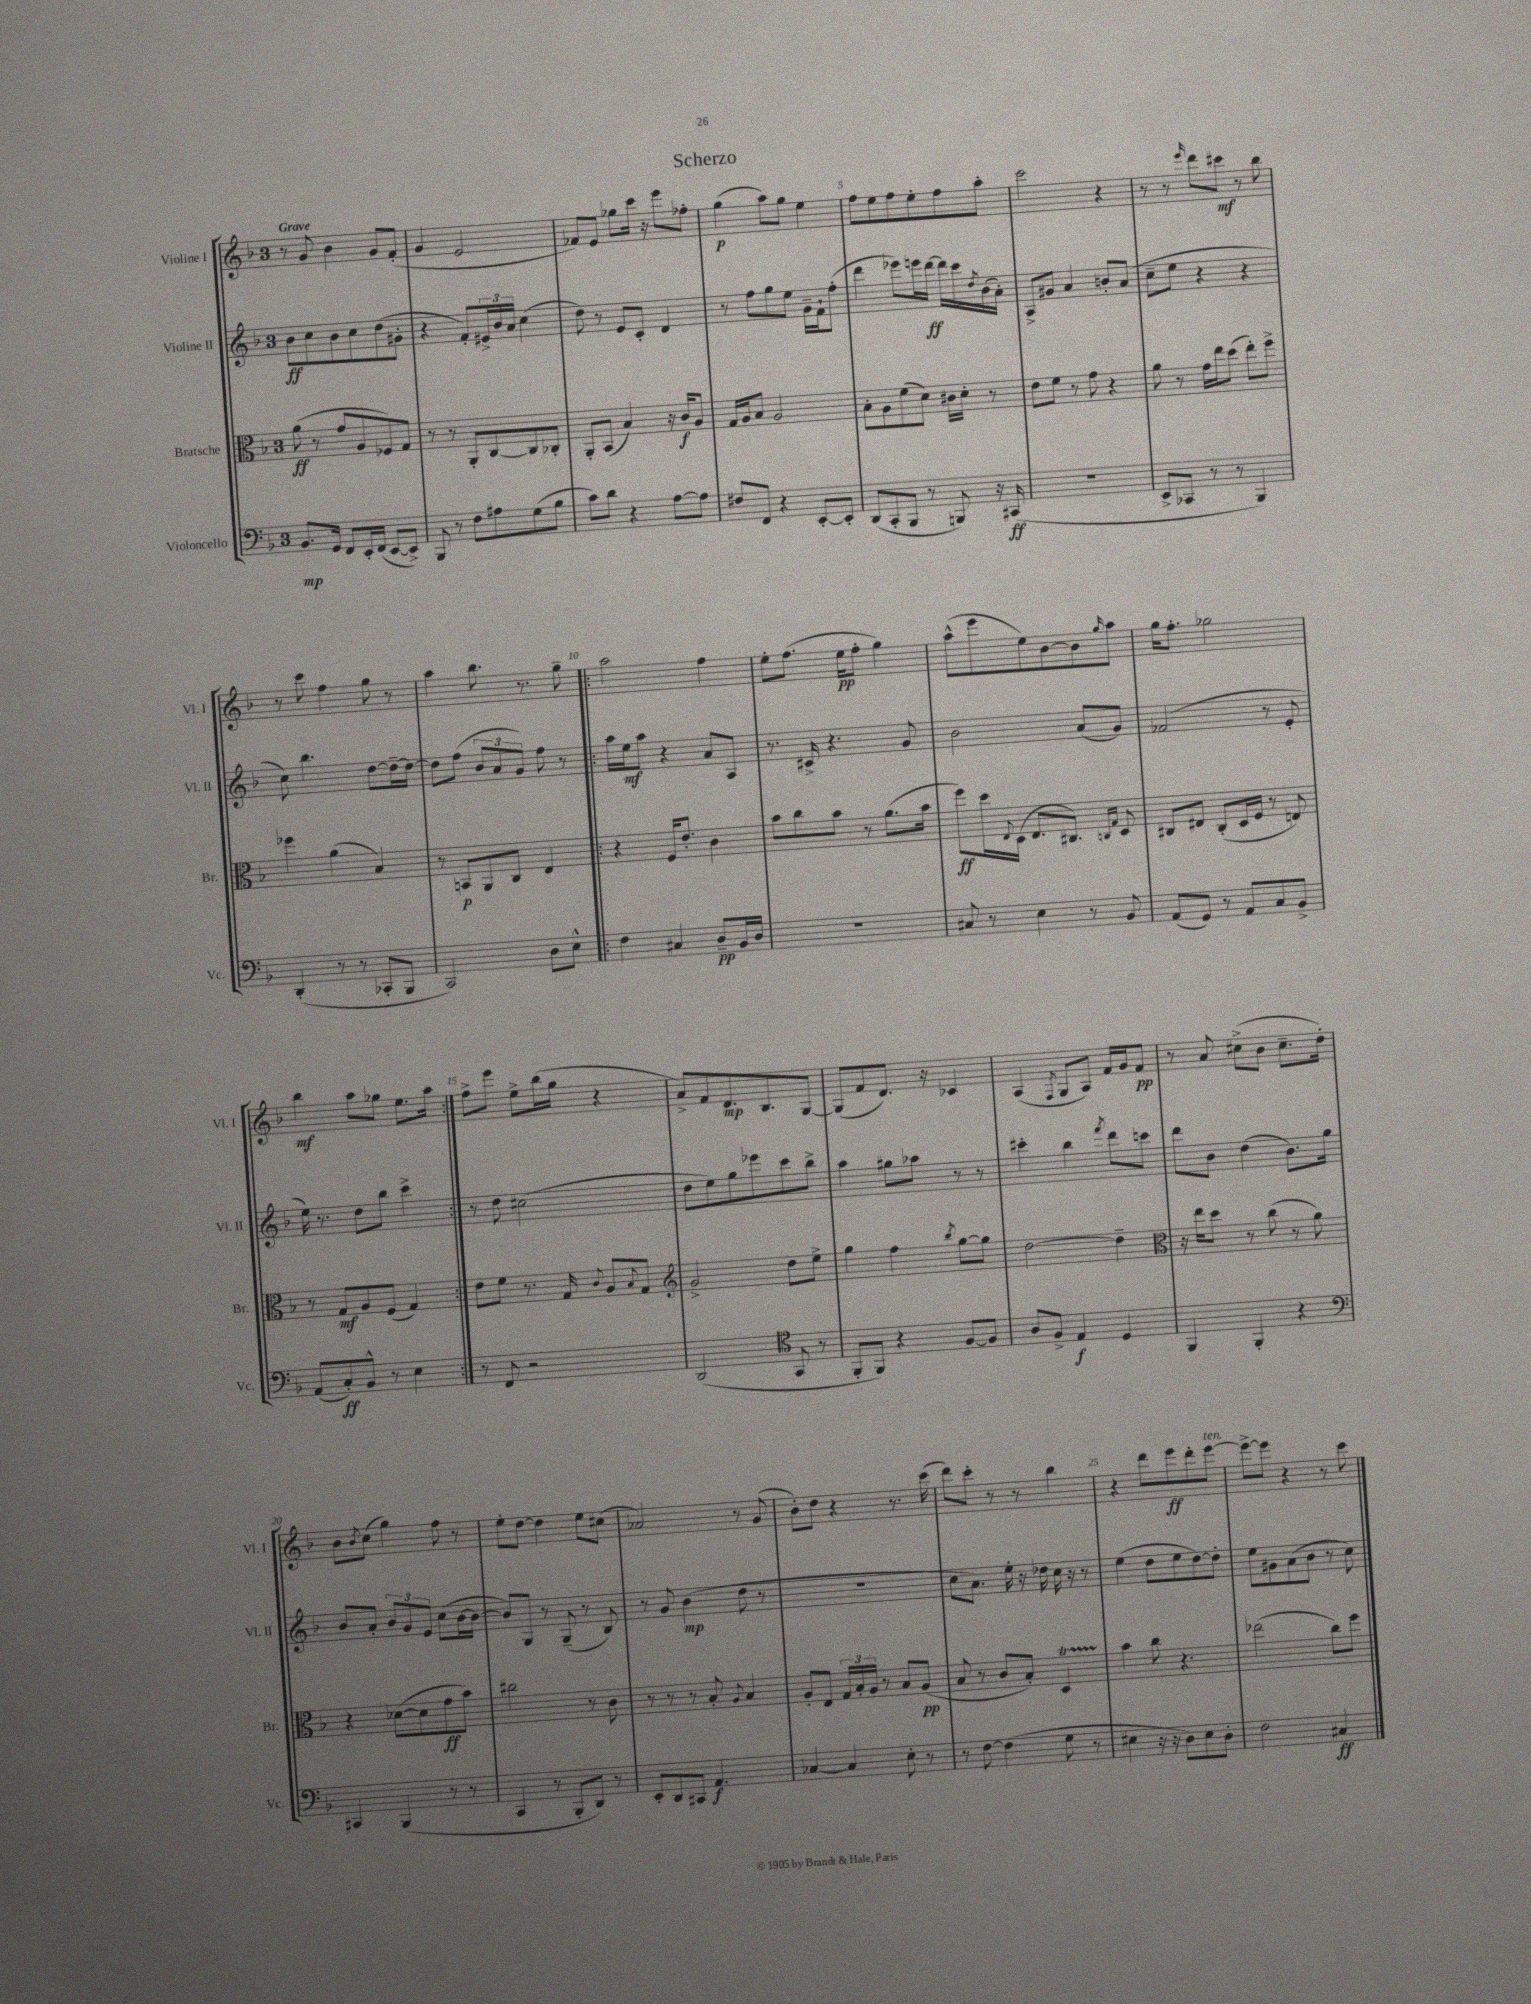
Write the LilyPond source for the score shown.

\header { title = "Scherzo" }
<<
\new StaffGroup <<
\new Staff = "s0" \with { instrumentName = "Violine I" shortInstrumentName = "Vl. I" } {
    \clef treble \key f \major \once \override Staff.TimeSignature.style = #'single-digit \time 3/4 \tempo "Grave"
    r8 g'8 bes'4 g'8 f'8-.( |
    g'4 e'2 |
    fes'8) e'8 ges''8 c'''16 r16 e'''8 fes''8-. |
    g''4\p( a''8) g''8 e''4 |
    f''8 e''8 f''8 e''8-. f''8 a''8-. |
    c'''2 r4 |
    r8 r8 \grace { e'''16 } d'''8 cis'''8\mf r8 bes''8 |
    r8 c'''8 f''4 g''8 r8 |
    a''4 bes''8. r8. g''8-- |
    \repeat volta 2 { a''2 f''4 |
    e''8-. f''8.( e''16\pp f''8-. g''4) |
    a''8-^( e'''8 e''8) bes'8~ bes'8 \grace { g''16 } a''8 |
    g''16 f''8.-. ges''2 |
    bes''4\mf a''8 ges''8 e''8. a''16 | }
    f''8-> e'''8 e''8-> bes''16( g''16 r4 |
    a'8->) f'8 d'8.\mp bes8. g8~ |
    g8( f'8 d'8.) r16 ces'4 |
    a4( \acciaccatura { f8 } g8 a8) f'16 g'16 f'8\pp |
    r8 a'8 cis''8->( bes'8 cis''8.-- d''16-.) |
    bes'8 \acciaccatura { bes'8 } c''8( g''4) f''8 r8 |
    e''8-. d''8~ d''4 e''8 cis''8( |
    aes'2) r8 g'8( |
    bes'8-.) d''8 r4 r8. c'''16( |
    d'''8) c'''8-. r8 r8 bes''4 |
    r4 d'''8 e'''8\ff d'''8-. e'''8~^\markup { \italic "ten." } |
    e'''8~-> e'''8 r4 r8 c'''8 \bar "|." |
}
\new Staff = "s1" \with { instrumentName = "Violine II" shortInstrumentName = "Vl. II" } {
    \clef treble \key f \major \once \override Staff.TimeSignature.style = #'single-digit \time 3/4
    bes'8\ff c''8 bes'8 c''8 d''8( gis'8-. |
    r4 f'8-.) \tuplet 3/2 { eis'16-> bes'16 a'16 } c''4( |
    d''8) r8 e'8 c'8-. d'4 |
    r8 f''8 g''8 e''8 g'16-- f'16-! f''8-.( |
    d'''4 ees'''8) e'''16 d'''16~\ff d'''16 c'''16 \acciaccatura { d''8 } bes'16( a'16-.) |
    a8-> gis'8 a'4 b'8-. a'8( |
    c''8-- e''8 r4 r4 |
    c''8) bes''4. d''8~ d''16~-- d''16~ |
    d''8 f''8( \tuplet 3/2 { bes'8 a'8 g'8) } f''8 r8 |
    \repeat volta 2 { a''16 e''16\mf a''8 r4 a'8 a8 |
    r8. cis'16-> r4. g'8 |
    bes'2 a'8( g'8) |
    fes'2( r8 e'8-. |
    e''16) r8. d''8 bes''8 c'''4-> | }
    r8 d''8 cis''2( |
    d''8 e''8) g''8 ees'''8 c'''8 bes''8-> |
    a''4 gis''8 aes''8 r8 r8 |
    cis'''4-. bes''4 \acciaccatura { f'''8 } d'''8 c'''8 |
    d'''8 bes'8 d''4( bes'8.) g''16 |
    bes'8 a'8-. \tuplet 3/2 { bes'8 g'8 e'8 } c''8( bes'16~ bes'16~ |
    bes'8) g8 r8 g8--( r8 bes8) |
    r8 g'8 bes'4\mp( d''8 r8 |
    R2. |
    c''8 a'8.) e''16-. r16 des''16 c''16 r16 r8 |
    e''4( d''8 e''8 d''8~) d''8-. |
    e''8 gis'8 a'8( bes'8 r8 c''8) \bar "|." |
}
\new Staff = "s2" \with { instrumentName = "Bratsche" shortInstrumentName = "Br." } {
    \clef alto \key f \major \once \override Staff.TimeSignature.style = #'single-digit \time 3/4
    a'8\ff( r8 g'8 a8 fes8) g8 |
    r8 r8 a,8-. c8~ c8 ces8-. |
    a,8-. bes,8( bes4) r16 c'16\f a8 |
    g16 a16 bes8 a2 |
    bes8-. a8 f'8( d'8) cis'16 d'16-. r8 |
    e'8 f'8 r8 g'8 r4 |
    a'8 r8 g'16 e''16 d''8( e''8-.) f''8-> |
    fes''4 a'4( bes4) |
    r8 b,8\p a,8 c8 e4 |
    \repeat volta 2 { r4 f16 e'8.-. c'4 |
    bes'8 c''8 bes'8 r8 a'8.( bes'16 |
    f''8\ff) d''16 \appoggiatura { e8 } d16( e8. cis8.) \grace { c16 g16 } d8 |
    cis8 eis8 cis8-.( d16 f16 r8 e8) |
    r8 g8\mf a8 f8( g4) | }
    e'8 f'8 r8. g16 \appoggiatura { c'8 } a8 \appoggiatura { bes8 } g8 |
    \clef treble g'2-> d''8 e''8-> |
    g''4 f''4 \acciaccatura { bes''8 } g''8~ g''8 |
    d''2~ d''4-- |
    \clef alto r16 e''16 d''8 r8 c''8( r8 a'8) |
    r4 des'8~( des'8 g'8\ff bes'8) |
    cis''2 r8 c'8 |
    r8 r8 r8 bes8-. \appoggiatura { a8 } bes4 |
    a8-. e8 \tuplet 3/2 { g16 bes16-. a16 } r8 bes8 a8\pp( |
    bes8 r8 c'8 bes8-.) d4\startTrillSpan |
    bes'4\stopTrillSpan c''8 r4. |
    ees''2( c''8) f''8 \bar "|." |
}
\new Staff = "s3" \with { instrumentName = "Violoncello" shortInstrumentName = "Vc." } {
    \clef bass \key f \major \once \override Staff.TimeSignature.style = #'single-digit \time 3/4
    bes,8.\mp g,16 f,8 e,16-. f,16( e,8~ e,8->) |
    bes,,8 r8 f8 ais8 g8( bes8 |
    c'8) d'8 r4 a8~ a8 |
    fis8 f,8 r4 e,8~-. e,8-. |
    d,8( c,8-. bes,,8 r8 b,,8) r16 cis,16\ff( |
    R2. |
    e,8-> ces,8 r8 r8 bes,,4) |
    d,4-.( r8 r8 ces,8-. bes,,8 |
    c,2) d8 e8-^ |
    \repeat volta 2 { f4 cis4 d8--\pp bes,16 d16 |
    R2. |
    cis8 r8 e4 r8 bes,8 |
    a,8( g,8) r8 a,8 c8 bes,8-> |
    a,8( c8-.\ff) bes,8-^ r8 e4 | }
    r8 f,8 r2 |
    d,2( \clef tenor g,8 r8 |
    f,8-. f,8) r4 f8~ f8 |
    a8 f8-> e4\f d4 |
    f,4 f,4-. r4 |
    \clef bass cis,4 bes,,4( r8 r8 |
    c,4 r8 bes,,8-. d,8) r8 |
    e,8-. d,8 cis,8 a,4.\f |
    ces4~ ces4 e8-. r8 |
    r8 f8~ f4( g8 r8 |
    eis4 r16 r16 d8) eis8 d8-. |
    f2 cis4\ff \bar "|." |
}
>>
>>
\layout { \context { \Score \override BarNumber.break-visibility = ##(#f #t #t) barNumberVisibility = #(every-nth-bar-number-visible 5) } }
